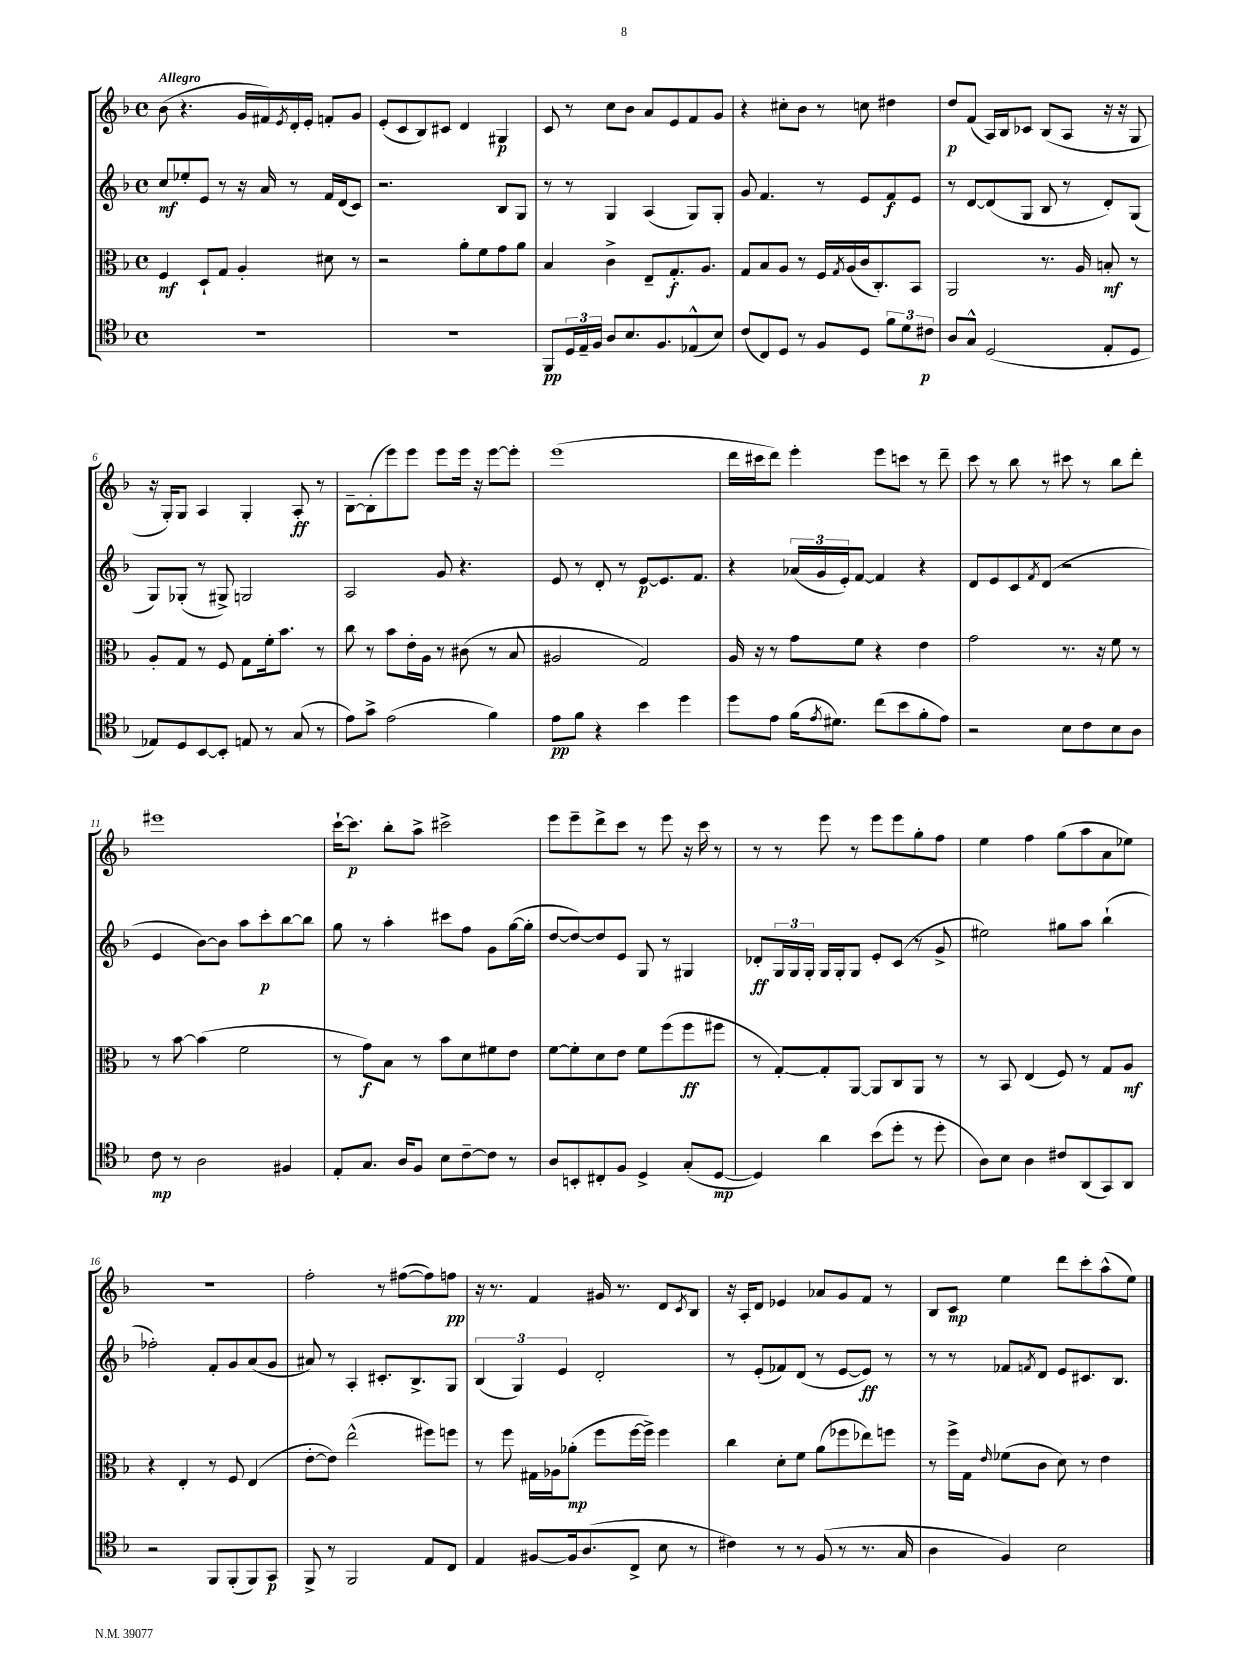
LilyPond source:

<<
\new StaffGroup <<
\new Staff = "s0" {
    \clef treble \key f \major \defaultTimeSignature \time 4/4 \tempo "Allegro"
    bes'8( r4. g'16 fis'16) \acciaccatura { e'8 } d'16-. e'16-. f'8-. g'8 |
    e'8-.( c'8 bes8) cis'8 d'4 gis4\p |
    c'8 r8 c''8 bes'8 a'8 e'8 f'8 g'8 |
    r4 cis''8-. bes'8 r8 c''8 dis''4 |
    d''8\p f'8( a16) bes16 ces'8 bes8( a8 r16 r16 g8 |
    r16 g16-.) g8 a4 g4-. a8-.\ff r8 |
    bes8~-- bes8-.( e'''8) e'''8 e'''8 e'''16 r16 e'''8~ e'''8-. |
    e'''1( |
    d'''16 cis'''16 d'''8) e'''4-. e'''8 c'''8 r8 d'''8-- |
    c'''8 r8 bes''8 r8 cis'''8 r8 bes''8 d'''8-. |
    eis'''1 |
    c'''16~-! c'''8.\p bes''8-. a''8-> cis'''2-> |
    e'''8 e'''8-- d'''8-> c'''8 r8 e'''8 r16 c'''16 r8 |
    r8 r8 e'''8 r8 e'''8 e'''8 g''8-. f''8 |
    e''4 f''4 g''8( a''8 a'8 ees''8) |
    r1 |
    f''2-. r8 fis''8~( fis''8) f''8\pp |
    r16 r8. f'4 gis'16 r8. d'8 \acciaccatura { c'8 } bes8 |
    r16 a16-. d'8 ees'4 aes'8 g'8 f'8 r8 |
    bes8 c'8\mp e''4 d'''8 c'''8-. a''8-^( e''8) \bar "|." |
}
\new Staff = "s1" {
    \clef treble \key f \major \defaultTimeSignature \time 4/4
    c''8\mf ees''8-. e'8 r8 r16 a'16 r8 f'16 d'16( c'8) |
    r2. bes8 g8 |
    r8 r8 g4 a4( g8) g8-. |
    g'8 f'4. r8 e'8 f'8\f e'8 |
    r8 d'8~ d'8( g8 bes8 r8 d'8-.) g8( |
    g8) ges8-.( r8 gis8->) g2 |
    a2 g'8 r4. |
    e'8 r8 d'8-. r8 e'8~\p e'8. f'8. |
    r4 \tuplet 3/2 { aes'16( g'16 e'16-.) } f'8~ f'4 r4 |
    d'8 e'8 c'8 \acciaccatura { f'8 } d'8( r2 |
    e'4 bes'8~) bes'8 a''8 c'''8-.\p bes''8~ bes''8 |
    g''8 r8 a''4-. cis'''8 f''8 g'8 g''16~( g''16-. |
    d''8~ d''8~) d''8 e'8 g8 r8 gis4 |
    des'8-.\ff \tuplet 3/2 { g16 g16 g16-. } g16 g16-. g8 e'8-. c'8( r8 g'8-> |
    eis''2) gis''8 a''8 bes''4-!( |
    fes''2-.) f'8-. g'8 a'8( g'8 |
    ais'8) r8 a4-. cis'8.-. bes8.-> g8 |
    \tuplet 3/2 { bes4( g4) e'4 } d'2-. |
    r8 e'8-.( fes'8) d'8( r8 e'8~ e'8\ff) r8 |
    r8 r8 fes'8 \acciaccatura { f'8 } d'8 e'8 cis'8. bes8. \bar "|." |
}
\new Staff = "s2" {
    \clef alto \key f \major \defaultTimeSignature \time 4/4
    f4\mf d8-! g8 a4-. dis'8 r8 |
    r2 a'8-. f'8 g'8 a'8 |
    bes4 c'4-> e8-- g8.-.\f a8. |
    g8 bes8 a8 r8 f16 \acciaccatura { g8 } a16( c'16 c8.-.) bes,8 |
    a,2 r8. a16 b8-.\mf r8 |
    a8-. g8 r8 f8 g8 f'16-. bes'8. r8 |
    c''8 r8 bes'8 e'16-. a16 r8 cis'8( r8 bes8 |
    ais2 g2) |
    a16 r16 r8 g'8 f'8 r4 e'4 |
    g'2 r8. r16 f'8 r8 |
    r8 bes'8~ bes'4( f'2 |
    r8 g'8\f) bes8 r8 bes'8 d'8 fis'8 e'8 |
    f'8~ f'8-. d'8 e'8 f'8 f''8( f''8\ff fis''8 |
    r8 g8~-.) g8-. a,8~ a,8 c8 a,8 r8 |
    r8 bes,8 e4( f8) r8 g8 a8\mf |
    r4 e4-. r8 f8 e4( |
    e'8~-. e'8) e''2-^( fis''8) f''8 |
    r8 f''8 gis16 aes16 aes'8-.\mp( f''8 f''16~ f''16->) f''4 |
    c''4 d'8-. f'8 a'8( fes''8 ees''8) f''8 |
    r8 f''16-> g16 \grace { e'16 } fes'8( c'8 d'8) r8 e'4 \bar "|." |
}
\new Staff = "s3" {
    \clef tenor \key f \major \defaultTimeSignature \time 4/4
    R1 |
    R1 |
    f,8\pp \tuplet 3/2 { d16 e16-- f16 } a8 bes8. f8. ees8-^( bes8) |
    c'8( c8) d8 r8 f8 d8 \tuplet 3/2 { f'8 d'8 cis'8\p } |
    a8 g8-^ d2( e8-. d8 |
    ees8) d8 bes,8~ bes,8-. e8 r8 g8( r8 |
    e'8) g'8-> e'2( f'4) |
    e'8\pp f'8 r4 bes'4 d''4 |
    d''8 e'8 f'16( \acciaccatura { e'8 } dis'8.) c''8( bes'8 f'8-. e'8) |
    r2 bes8 c'8 bes8 a8 |
    c'8\mp r8 a2 fis4 |
    e8-. g8. a16 f8 bes8 c'8~-- c'8 r8 |
    a8 b,8-. cis8-. f8 d4-> g8-.( d8~\mp |
    d4) a'4 bes'8( d''8-. r8 d''8-. |
    a8) bes8 a4 cis'8 a,8( g,8) a,8 |
    r2 f,8 f,8-.( f,8) g,8\p |
    f,8-> r8 f,2 e8 c8 |
    e4 fis8~ fis16 a8.( c8-> bes8 r8 |
    cis'4) r8 r8 f8( r8 r8. g16 |
    a4 f4) bes2 \bar "|." |
}
>>
>>
